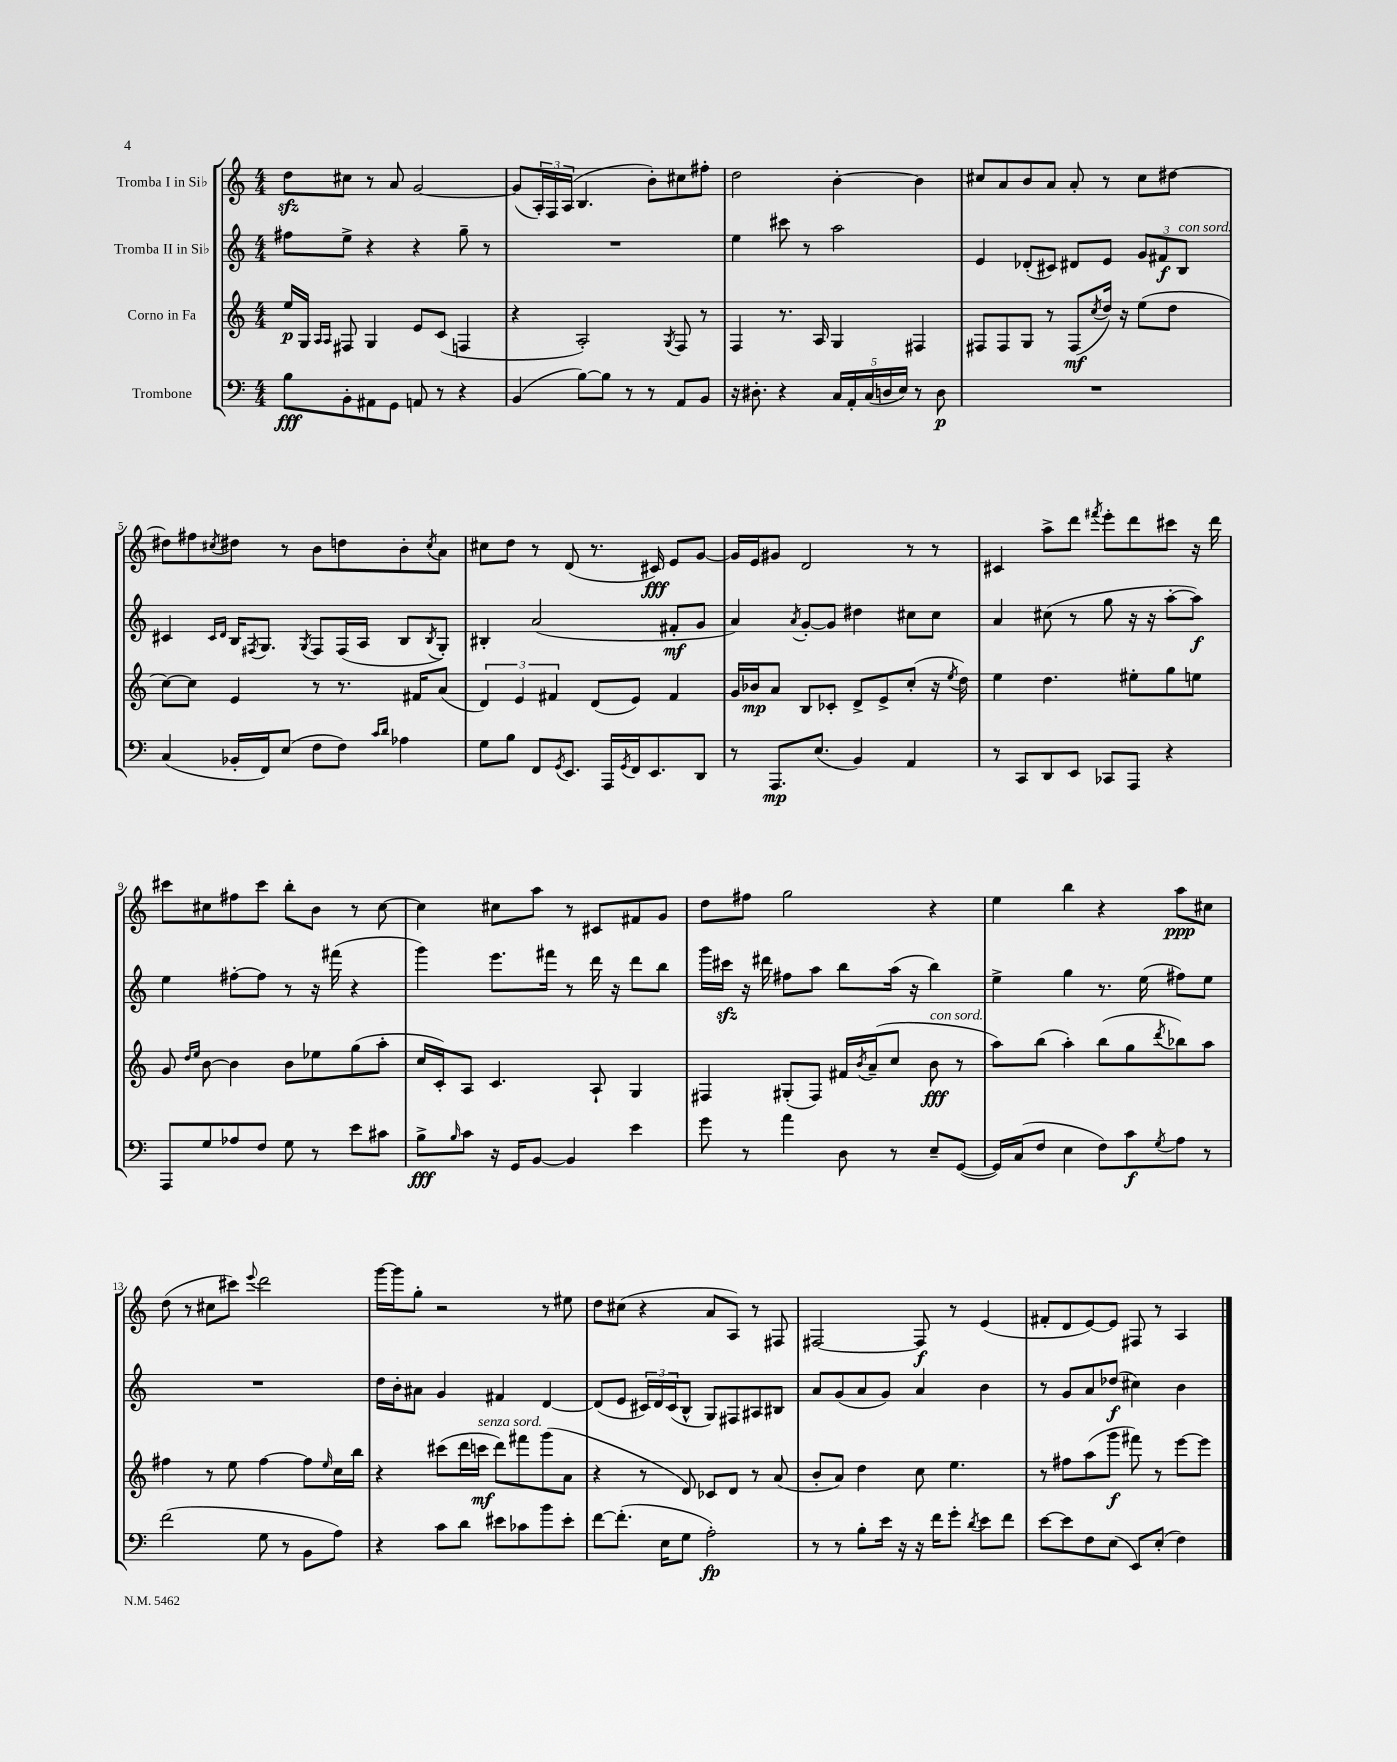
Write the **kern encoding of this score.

**kern	**dynam	**kern	**dynam	**kern	**dynam	**kern	**dynam
*part4	*part4	*part3	*part3	*part2	*part2	*part1	*part1
*staff4	*staff4	*staff3	*staff3	*staff2	*staff2	*staff1	*staff1
*I"Trombone	*	*I"Corno in Fa	*	*I"Tromba II in Si♭	*	*I"Tromba I in Si♭	*
*clefF4	*	*clefG2	*	*clefG2	*	*clefG2	*
*k[]	*	*k[]	*	*k[]	*	*k[]	*
*M4/4	*	*M4/4	*	*M4/4	*	*M4/4	*
=1	=1	=1	=1	=1	=1	=1	=1
8B\L	fff	16ee/LL	p	8ff#X\L	.	8ddzz\L	.
.	.	16G/JJ	.	.	.	.	.
.	.	16qqA/LL	.	.	.	.	.
.	.	16qqA/JJ	.	.	.	.	.
8BB'\	.	8F#X/	.	8ee^\J	.	8cc#X\J	.
8AA#X\	.	4G/	.	4r	.	8r	.
8GG\J	.	.	.	.	.	8a/	.
8AAn/	.	8e/L	.	4r	.	[2g/	.
8r	.	(8c/J	.	.	.	.	.
4r	.	4Fn/	.	8gg~\	.	.	.
.	.	.	.	8r	.	.	.
=2	=2	=2	=2	=2	=2	=2	=2
(4BB/	.	4r	.	1r	.	(8g/L]	.
.	.	.	.	.	.	24A'/L)	.
.	.	.	.	.	.	24F/	.
.	.	.	.	.	.	(24A/JJ	.
[8B\L)	.	2A'/)	.	.	.	4.B/	.
8B\J]	.	.	.	.	.	.	.
8r	.	.	.	.	.	.	.
8r	.	.	.	.	.	8b'\L)	.
.	.	8qG/	.	.	.	.	.
8AA/L	.	8F/	.	.	.	8cc#X\	.
8BB/J	.	8r	.	.	.	8ff#X'\J	.
=3	=3	=3	=3	=3	=3	=3	=3
16r	.	4F/	.	4ee\	.	2dd\	.
8.D#X'\	.	.	.	.	.	.	.
4r	.	8.r	.	8ccc#X\	.	.	.
.	.	.	.	8r	.	.	.
.	.	16A/	.	.	.	.	.
20C/LL	.	4G/	.	2aa\	.	[4b'\	.
20AA'/	.	.	.	.	.	.	.
(20C/	.	.	.	.	.	.	.
20Dn/	.	.	.	.	.	.	.
20E/JJ)	.	.	.	.	.	.	.
8r	.	4F#X/	.	.	.	4b\]	.
8D\	p	.	.	.	.	.	.
=4	=4	=4	=4	=4	=4	=4	=4
1r	.	8F#X/L	.	4e/	.	8cc#X/L	.
.	.	8F#/	.	.	.	8a/	.
.	.	8G/J	.	(8d-X'/L	.	8b/	.
.	.	8r	.	8c#X/J)	.	8a/J	.
.	.	(8F#/L	mf	8d#X/L	.	8a'/	.
.	.	8qcc/	.	.	.	.	.
.	.	16dd/Jk)	.	8e/J	.	8r	.
.	.	16r	.	.	.	.	.
.	.	(8ee\L	.	12g/L	.	8cc#\L	.
.	.	.	.	12f#X/	f	.	.
.	.	8dd\J	.	.	.	[8dd#X\J	.
!	!	!	!	!LO:TX:a:i:t=con sord.	!	!	!
.	.	.	.	12B/J	.	.	.
!!LO:LB:g=z
=5	=5	=5	=5	=5	=5	=5	=5
(4C/	.	[8cc\L)	.	4c#X/	.	8dd#X\L]	.
.	.	8cc\J]	.	.	.	8ff#X\	.
.	.	.	.	16qqc#/LL	.	.	.
.	.	.	.	16qqd/JJ	.	8qcc#X/	.
16BB-X'/LL	.	4e/	.	16B/KL	.	8dd#X\J	.
.	.	.	.	8qF#X/	.	.	.
16FF/J)	.	.	.	8.G/J	.	.	.
(8E/J	.	.	.	.	.	8r	.
.	.	.	.	8qG/	.	.	.
8F\L	.	8r	.	8F#/L	.	8b\L	.
8F\J)	.	8.r	.	(16F#/L	.	8ddn\	.
.	.	.	.	16A/JJ	.	.	.
16qqc/LL	.	.	.	.	.	.	.
16qqd/JJ	.	.	.	.	.	.	.
4A-X\	.	.	.	8B/L	.	8b'\	.
.	.	16f#X/KL	.	.	.	.	.
.	.	.	.	8qB/	.	8qcc#/	.
.	.	(8a/J	.	8G'/J)	.	8a\J	.
=6	=6	=6	=6	=6	=6	=6	=6
8G\L	.	6d/)	.	4B#X'/	.	8cc#X\L	.
8B\J	.	.	.	.	.	8dd\J	.
.	.	6e/	.	.	.	.	.
8FF/L	.	.	.	(2a/	.	8r	.
.	.	6f#X/	.	.	.	.	.
8qGG/	.	.	.	.	.	.	.
8.EE/J	.	.	.	.	.	(8d/	.
.	.	(8d/L	.	.	.	8.r	.
16AAA/LL	.	.	.	.	.	.	.
8qGG/	.	.	.	.	.	.	.
16FF/J	.	8e/J)	.	.	.	.	.
8.EE/	.	.	.	.	.	16c#X/)	fff
.	.	4f#/	.	8f#X'/L	mf	8e/L	.
8DD/J	.	.	.	8g/J	.	[8g/J	.
=7	=7	=7	=7	=7	=7	=7	=7
8r	.	16g/LL	.	4a/)	.	16g/LL]	.
.	.	16b-X/J	mp	.	.	16e/J	.
8.AAA/L	mp	8a/J	.	.	.	8g#X/J	.
.	.	.	.	8qa/	.	.	.
.	.	8B/L	.	[8g'/L	.	2d/	.
(8.E/J	.	.	.	.	.	.	.
.	.	8c-X'/J	.	8g/J]	.	.	.
4BB/)	.	8d^/L	.	4dd#X\	.	.	.
.	.	8e^/	.	.	.	.	.
4AA/	.	(8cc'/J	.	8cc#X\L	.	8r	.
.	.	16r	.	8cc#\J	.	8r	.
.	.	8qee/	.	.	.	.	.
.	.	16dd\)	.	.	.	.	.
=8	=8	=8	=8	=8	=8	=8	=8
8r	.	4ee\	.	4a/	.	4c#X/	.
8CC/L	.	.	.	.	.	.	.
8DD/	.	4.dd\	.	(8cc#X\	.	8aa^\L	.
8EE/J	.	.	.	8r	.	8ddd\J	.
.	.	.	.	.	.	8qfff#X/	.
8CC-X/L	.	.	.	8gg\	.	8eee'\L	.
8AAA/J	.	8ee#X'\L	.	16r	.	8ddd\	.
.	.	.	.	16r	.	.	.
4r	.	8gg\	.	[8aa'\L	.	8ccc#X\J	.
.	.	8een\J	.	8aa\J])	f	16r	.
.	.	.	.	.	.	16ddd\	.
!!LO:LB:g=z
=9	=9	=9	=9	=9	=9	=9	=9
8AAA/L	.	8g/	.	4ee\	.	8ccc#X\L	.
.	.	16qqdd/LL	.	.	.	.	.
.	.	16qqee/JJ	.	.	.	.	.
8G/	.	[8b\	.	.	.	8cc#X\	.
8A-X/	.	4b\]	.	[8ff#X'\L	.	8ff#X\	.
8F/J	.	.	.	8ff#\J]	.	8ccc#\J	.
8G\	.	8b\L	.	8r	.	8bb'\L	.
8r	.	8ee-X\	.	16r	.	8b\J	.
.	.	.	.	(16fff#X\	.	.	.
8e\L	.	(8gg\	.	4r	.	8r	.
8c#X\J	.	8aa'\J	.	.	.	[8cc#\	.
=10	=10	=10	=10	=10	=10	=10	=10
8B^\L	fff	16cc/LL	.	4ggg\)	.	4cc#\]	.
.	.	16c'/J)	.	.	.	.	.
16qqB/	.	.	.	.	.	.	.
8c\J	.	8A/J	.	.	.	.	.
16r	.	4.c/	.	8.eee\L	.	8cc#X\L	.
16GG/KL	.	.	.	.	.	.	.
[8BB/J	.	.	.	.	.	8aa\J	.
.	.	.	.	16fff#X\Jk	.	.	.
4BB/]	.	.	.	8r	.	8r	.
.	.	8A`/	.	16ddd\	.	8c#X/L	.
.	.	.	.	16r	.	.	.
4e\	.	4G/	.	8ddd\L	.	8f#X/	.
.	.	.	.	8bb\J	.	8g/J	.
=11	=11	=11	=11	=11	=11	=11	=11
8g\	.	4F#X/	.	16ggg\LL	.	8dd\L	.
.	.	.	.	16ccc#Xzz\JJ	.	.	.
8r	.	.	.	16r	.	8ff#X\J	.
.	.	.	.	16ddd#X\	.	.	.
4a\	.	(8G#X'/L	.	8ff#X\L	.	2gg\	.
.	.	8F#/J)	.	8aa\J	.	.	.
8D\	.	16f#X/LL	.	8bb\L	.	.	.
.	.	8qb/	.	.	.	.	.
.	.	(16a~/J	.	.	.	.	.
8r	.	8cc/J	.	(16aa\Jk	.	.	.
.	.	.	.	16r	.	.	.
!	!	!LO:TX:a:i:t=con sord.	!	!	!	!	!
8E~/L	.	8b\	fff	4bb\)	.	4r	.
([8GG/J	.	8r	.	.	.	.	.
=12	=12	=12	=12	=12	=12	=12	=12
16GG/LL])	.	8aa\L)	.	4ee^\	.	4ee\	.
(16C/J	.	.	.	.	.	.	.
8F/J	.	(8bb\J	.	.	.	.	.
4E\	.	4aa'\)	.	4gg\	.	4bb\	.
8F\L)	.	(8bb\L	.	8.r	.	4r	.
8c\	f	8gg\	.	.	.	.	.
.	.	.	.	(16ee\	.	.	.
8qG/	.	8qddd/	.	.	.	.	.
8A\J	.	8bb-X\)	.	8ff#X\L)	.	8aa\L	ppp
8r	.	8aa\J	.	8ee\J	.	8cc#X\J	.
!!LO:LB:g=z
=13	=13	=13	=13	=13	=13	=13	=13
(2f\	.	4ff#X\	.	1r	.	(8dd\	.
.	.	.	.	.	.	8r	.
.	.	8r	.	.	.	8cc#X\L	.
.	.	8ee\	.	.	.	8ccc#X\J)	.
.	.	.	.	.	.	8qqeee/	.
8G\	.	[4ff#\	.	.	.	2ddd\	.
8r	.	.	.	.	.	.	.
8BB\L	.	8ff#\L]	.	.	.	.	.
.	.	16qqee/	.	.	.	.	.
8A\J)	.	16cc\L	.	.	.	.	.
.	.	16bb\JJ	.	.	.	.	.
=14	=14	=14	=14	=14	=14	=14	=14
4r	.	4r	.	16dd\LL	.	[16ggg\LL	.
.	.	.	.	16b'\J	.	16ggg\J]	.
.	.	.	.	8a#X\J	.	8gg'\J	.
8c\L	.	(8ccc#X\L	.	4g/	.	2r	.
8d\J	.	16ddd\L	.	.	.	.	.
!	!	!LO:TX:a:i:t=senza sord.	!	!	!	!	!
.	.	16cccn\JJ	mf	.	.	.	.
8e#X\L	.	8ddd\L)	.	4f#X/	.	.	.
8c-X\	.	8fff#X\	.	.	.	.	.
8b\	.	(8ggg\	.	[4d/	.	8r	.
8e#'\J	.	8a\J	.	.	.	8ee#X\	.
=15	=15	=15	=15	=15	=15	=15	=15
[8f\L	.	4r	.	(8d/L]	.	8dd\L	.
(8.f'\J]	.	.	.	8e/J	.	(8cc#X\J	.
.	.	8r	.	24c#X/LL)	.	4r	.
.	.	.	.	24d/	.	.	.
16E\KL	.	.	.	.	.	.	.
.	.	.	.	(24c#/J	.	.	.
8G\J	.	8d/)	.	8B^^/J	.	.	.
2A'\)	fp	8c-X/L	.	8G/L)	.	8a/L	.
.	.	8d/J	.	8F#X/	.	8A/J)	.
.	.	8r	.	8A#X/	.	8r	.
.	.	(8a/	.	8B#X/J	.	8F#X/	.
=16	=16	=16	=16	=16	=16	=16	=16
8r	.	8b'/L	.	8a/L	.	[2F#X/	.
8r	.	8a/J)	.	(8g/	.	.	.
8B'\L	.	4dd\	.	8a/	.	.	.
16e\Jk	.	.	.	8g/J)	.	.	.
16r	.	.	.	.	.	.	.
16r	.	8cc\	.	4a/	.	8F#/]	f
16f\KL	.	.	.	.	.	.	.
8g'\J	.	4.ee\	.	.	.	8r	.
8qd/	.	.	.	.	.	.	.
8e\L	.	.	.	4b\	.	(4e/	.
8f\J	.	.	.	.	.	.	.
=17	=17	=17	=17	=17	=17	=17	=17
[8e\L	.	8r	.	8r	.	8f#X'/L	.
8e\]	.	8ff#X\L	.	8g/L	.	8d/	.
8F\	.	(8aa\	.	8a/	.	[8e/)	.
(8E\J	.	8ggg\J	f	(8dd-X/J	f	8e/J]	.
8EE/L)	.	8fff#X\)	.	4cc#X\)	.	8F#X/	.
(8E'/J	.	8r	.	.	.	8r	.
4F\)	.	[8eee\L	.	4b\	.	4A/	.
.	.	8eee\J]	.	.	.	.	.
==	==	==	==	==	==	==	==
*-	*-	*-	*-	*-	*-	*-	*-
